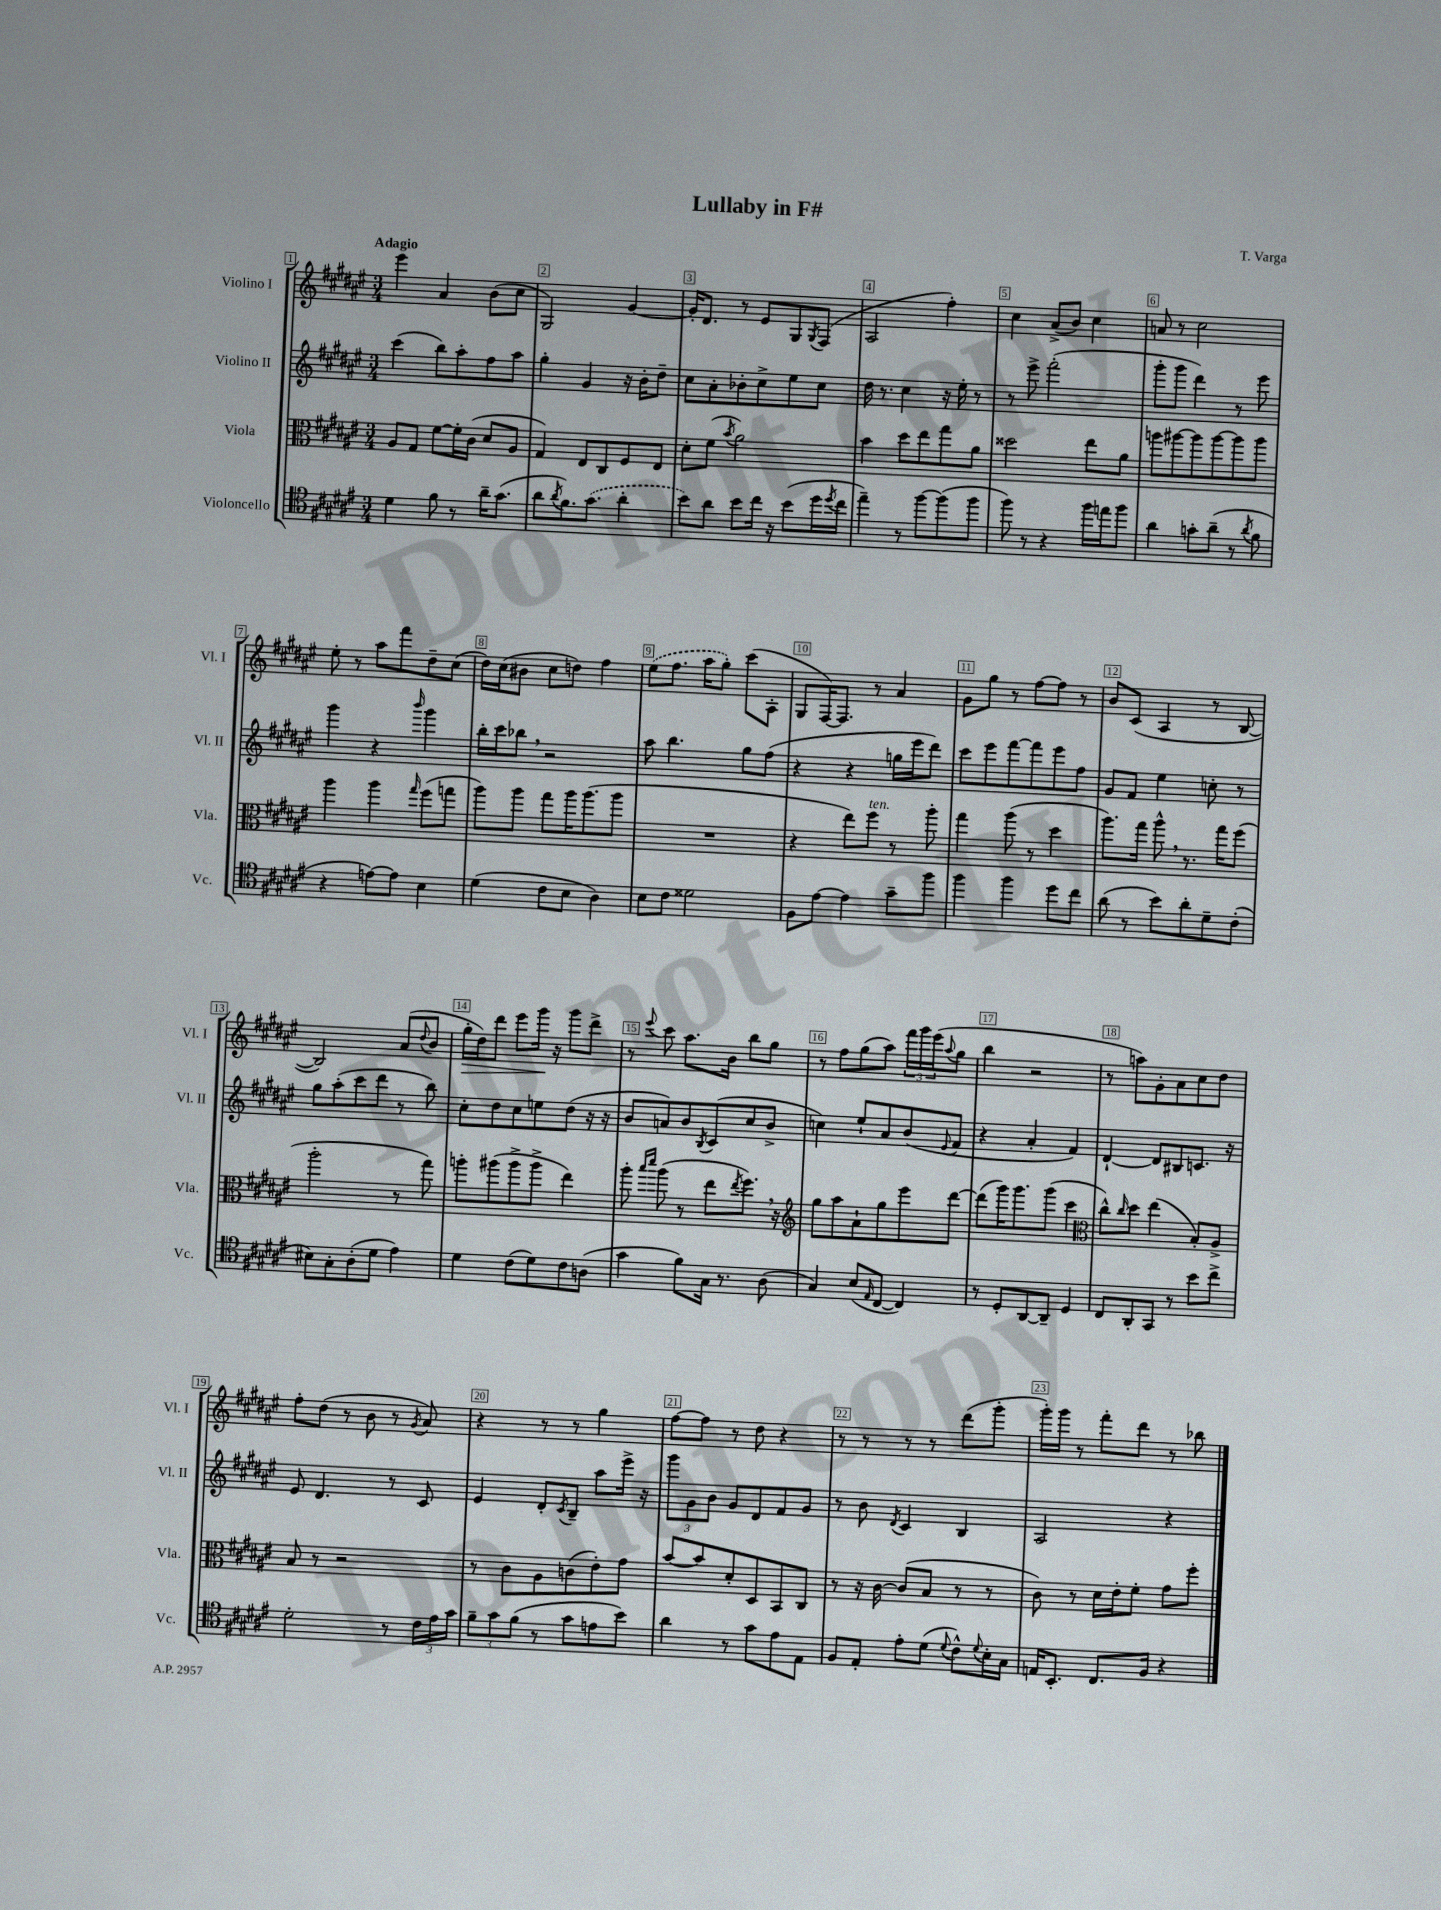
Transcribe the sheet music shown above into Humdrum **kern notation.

**kern	**kern	**kern	**kern	**dynam
*part4	*part3	*part2	*part1	*part1
*staff4	*staff3	*staff2	*staff1	*staff1
*I"Violoncello	*I"Viola	*I"Violino II	*I"Violino I	*
*I'Vc.	*I'Vla.	*I'Vl. II	*I'Vl. I	*
*clefC4	*clefC3	*clefG2	*clefG2	*
*k[f#c#g#d#a#e#]	*k[f#c#g#d#a#e#]	*k[f#c#g#d#a#e#]	*k[f#c#g#d#a#e#]	*
*M3/4	*M3/4	*M3/4	*M3/4	*
=1	=1	=1	=1	=1
!	!	!	!LO:TX:a:B:t=Adagio	!
4d#\	8A#/L	(4ccc#\	4eee#\	.
.	8G#/J	.	.	.
8f#\	[8f#\L	8bb\L)	4a#/	.
8r	16f#'\L]	8aa#'\	.	.
.	(16c#\JJ	.	.	.
16a#~\KL	8d#/L	8ff#\	(8b\L	.
(8.g#\J	.	.	.	.
.	8A#/J	8aa#\J	8cc#\J	.
=2	=2	=2	=2	=2
8a#\L	4G#/)	4gg#'\	2G#/)	.
8qa#/	.	.	.	.
8.f#\)	.	.	.	.
.	8E#/L	4g#/	.	.
(8.g#\J	.	.	.	.
.	8C#/	.	.	.
4a#'\	8F#/	16r	[4g#/	.
.	.	16b'\KL	.	.
.	8E#/J	8dd#~\J	.	.
=3	=3	=3	=3	=3
8b\L)	8d#'\L	8cc#\L	16g#'/KL]	.
.	.	.	8.d#/J	.
8a#\J	(8f#\J	8a#'\	.	.
.	8qb/	.	.	.
8b\L	2a#\)	8b-X'\	8r	.
16cc#\Jk	.	8cc#^\	8e#/L	.
16r	.	.	.	.
(8b\L	.	8ee#\	8G#/	.
.	.	.	8qG#/	.
16dd#\L	.	8cc#\J	(8F#/J	.
8qdd#/	.	.	.	.
16cc#\JJ	.	.	.	.
=4	=4	=4	=4	=4
4ee#~\)	4b\	16dd#\	2A#/	.
.	.	8.r	.	.
8r	8dd#\L	4cc#\	.	.
[8ff#\L	8ee#\	.	.	.
(8ff#\]	8gg#\	16r	4ff#'\)	.
.	.	16ee#'\	.	.
8ff#\J	8a#\J	8r	.	.
=5	=5	=5	=5	=5
8ff#\)	2dd##X\	8r	4cc#\	.
8r	.	8eee#^\	.	.
4r	.	(2fff#'\	(8a#^/L	.
.	.	.	8b/J)	.
16ff#\LL	8ee#\L	.	4cc#\	.
16een\J	.	.	.	.
8ff#\J	8a#\J	.	.	.
=6	=6	=6	=6	=6
4a#\	8aan\L	8ggg#'\L	8an/	.
.	[8aa#X\	8ggg#\J	8r	.
8gn'\L	8aa#\]	4ddd#\)	2cc#\	.
(8a#~\J	[8aa#\	.	.	.
8r	8aa#\]	8r	.	.
8qa#/	.	.	.	.
8f#\	8aa#\J	8eee#\	.	.
!!LO:LB:g=z
=7	=7	=7	=7	=7
4r	4aa#\	4ggg#\	8ee#'\	.
.	.	.	8r	.
[8en\L)	4aa#\	4r	8aa#\L	.
8e\J]	.	.	8fff#\	.
.	16qqgg#/	16qqbbb/	.	.
4B\	(8ff#\L	4ggg#\	8dd#~\	.
.	8ggn\J	.	(8cc#\J	.
=8	=8	=8	=8	=8
(4d#\	8aa#\L)	16bb'\LL	16dd#\LL)	.
.	.	16ccc#\J	(16cc#\J	.
.	8aa#\J	8bb-X,\J	8b#X\J	.
8c#\L	8gg#\L	2r	8cc#\L	.
8B\J	16aa#\K	.	8ddn\J)	.
.	(8.aa#\	.	.	.
4A#\)	.	.	4ff#\	.
.	8aa#\J	.	.	.
=9	=9	=9	=9	=9
8B\L	2.r	8aa#\	(8ee#\L	.
8c#\J	.	4.bb\	8.ff#\J	.
2d##X\	.	.	.	.
.	.	.	16aa#\KL	.
.	.	.	8gg#'\J)	.
.	.	8gg#\L	(8ccc#\L	.
.	.	(8ff#\J	8A#'\J	.
=10	=10	=10	=10	=10
8F#\L	4r	4r	8G#/L	.
[8e#\J	.	.	[16F#/K)	.
.	.	.	8.F#/J]	.
4e#\]	8ee#\L)	4r	.	.
!	!LO:TX:a:i:t=ten.	!	!	!
.	8ff#\J	.	8r	.
8g#~\L	8r	16ggn\LL	4a#/	.
.	.	16eee#\J	.	.
8ff#\J	8aa#'\	8ddd#\J)	.	.
=11	=11	=11	=11	=11
4ff#\	4gg#\	8ccc#\L	8g#\L	.
.	.	8eee#\	8gg#\J	.
4ff#\	(8aa#\	[8fff#\	8r	.
.	8r	8fff#\]	[8ff#\L	.
8dd#\L	4dd#\	8eee#\	8ff#\J]	.
8cc#\J	.	8ff#\J	8r	.
=12	=12	=12	=12	=12
(8a#\	8.aa#\L)	8g#/L	8b/L	.
8r	.	8f#/J	(8c#/J	.
.	16gg#\Jk	.	.	.
8b\L)	8aa#^^,\	4ee#\	4A#/	.
8a#'\	8.r	.	.	.
8d#~\	.	8ccn'\	8r	.
.	16gg#\KL	.	.	.
(8c#'\J	(8ff#\J	8r	[8B/	.
!!LO:LB:g=z
=13	=13	=13	=13	=13
8B#X\L)	2aa#'\	8gg#\L	2B/])	.
8G#'\	.	(8aa#'\	.	.
(8A#'\	.	8ccc#\	.	.
8d#\J	.	8ddd#\J	.	.
4e#\)	8r	8r	(8a#/L	.
.	.	.	8qqdd#/	.
.	8gg#\)	8bb\)	8b/J	.
=14	=14	=14	=14	=14
!	!	!	!	!LO:HP:b
4d#\	8aan'\L	8cc#'\L	16gg#'\LL	>
.	.	.	16dd#\J)	.
.	(8aa#X\	8dd#\	8ddd#\J	.
(8c#\L	8aa#^\	8cc#\	8eee#\L	.
8d#\)	8aa#^\J	8een\	16ggg#\Jk	.
.	.	.	16r	]
8c#\	4ee#\)	(8dd#\J	8ggg#\L	.
(8An\J	.	16r	8ddd#^\J	.
.	.	16r	.	.
=15	=15	=15	=15	=15
4g#\	8aa#'\	8b/L	8r	.
.	16qqbb/LL	.	.	.
.	16qqddd#/JJ	.	8qqeee#/	.
.	(8aa#\	8an/)	8ccc#\	.
8f#\L)	8r	8b/	8.aa#\L	.
.	.	8qB/	.	.
16G#\Jk	8ee#\L	(8c#/	.	.
8.r	.	.	16b\Jk	.
.	8qee#/	.	.	.
.	8.ff#,\J)	8cc#/	8bb\L	.
(8A#\	.	8b^/J	8gg#\J	.
.	16r	.	.	.
=16	=16	=16	=16	=16
*	*clefG2	*	*	*
4G#/)	8gg#\L	4ccn\)	8r	.
.	8aa#\	.	8ff#\L	.
(8B/L	8a#`\	8ee#`/L	(8gg#\	.
16qqE#/	.	.	.	.
[8C#/J	8gg#\	8a#/	8aa#\J)	.
4C#/])	8eee#\	(8b/	24fff#\LL	.
.	.	.	24ggg#\	.
.	.	.	(24eee#\J	.
.	.	8qqe#/	8qqaa#/	.
.	[8ddd#\J	8f#/J	8gg#\J	.
=17	=17	=17	=17	=17
8r	(8ddd#\L]	4r	4bb\	.
8D#'/L	16ggg#\K)	.	.	.
.	8.ggg#\	.	.	.
[8AA#/	.	4a#'/	2r	.
8AA#~/J]	(8ggg#\J	.	.	.
4D#/	4ccc#\	4f#/)	.	.
=18	=18	=18	=18	=18
*	*clefC3	*	*	*
8C#/L	8cc#^^\L)	[4d#`/	8r	.
.	16qqcc#/	.	.	.
8AA#'/	8dd#\J	.	8aan\L)	.
8GG#/J	(4ee#\	8d#/L]	8g#'\	.
8r	.	8B#X/	8a#\	.
8b\L	8B'/L)	8.cn/J	8cc#\	.
8cc#^\J	8A#^/J	.	8dd#\J	.
.	.	16r	.	.
!!LO:LB:g=z
=19	=19	=19	=19	=19
2d#'\	8B/	8e#/	8ff#'\L	.
.	8r	4.d#/	(8dd#\J	.
.	2r	.	8r	.
.	.	.	8b\	.
8r	.	8r	8r	.
.	.	.	8qg#/	.
24c#\LL	.	8c#/	8a#/)	.
24e#\	.	.	.	.
24g#\JJ	.	.	.	.
=20	=20	=20	=20	=20
12f#~\L	8r	4e#/	4r	.
12g#\	.	.	.	.
.	8c#\L	.	.	.
(12f#\J	.	.	.	.
8r	8A#\	8d#'/L	8r	.
.	.	8qc#/	.	.
8g#\L	(8cn\	8B~/J	8r	.
8en\	8e#'\)	8aa#\L	4gg#\	.
8b\J)	8g#\J	16eee#^\Jk	.	.
.	.	16r	.	.
=21	=21	=21	=21	=21
4a#\	[8b/L	12ggg#\L	[8ff#\L	.
.	.	12g#\	.	.
.	8b/]	.	8ff#\J]	.
.	.	12b\J	.	.
8r	8d#'/	8g#/L	8r	.
8g#\L	8D#/	8d#/	8dd#\	.
8e#\	8BB/	8f#/	4r	.
8E#\J	8C#/J	8g#/J	.	.
=22	=22	=22	=22	=22
8F#/L	8r	8r	8r	.
8E#'/J	16r	8b\	8r	.
.	[16c#\	.	.	.
.	.	8qd#/	.	.
8e#'\L	(8c#/L]	4c#/	8r	.
(8d#\J	8B/J	.	8r	.
8qqd#/	.	.	.	.
8c#^^\L)	8r	4B/	(8ddd#\L	.
8qqd#/	.	.	.	.
16B'\L	8r	.	8ggg#'\J	.
16G#\JJ	.	.	.	.
=23	=23	=23	=23	=23
16En/KL	8c#\)	2A#/	16ggg#'\LL)	.
8.BB'/J	.	.	16ggg#\JJ	.
.	8r	.	8r	.
8.C#/L	16d#\LL	.	8fff#'\L	.
.	16e#'\J	.	.	.
.	8f#'\J	.	8ddd#\J	.
16F#/Jk	.	.	.	.
4r	8g#\L	4r	8r	.
.	8ff#'\J	.	8bb-X\	.
==	==	==	==	==
*-	*-	*-	*-	*-
